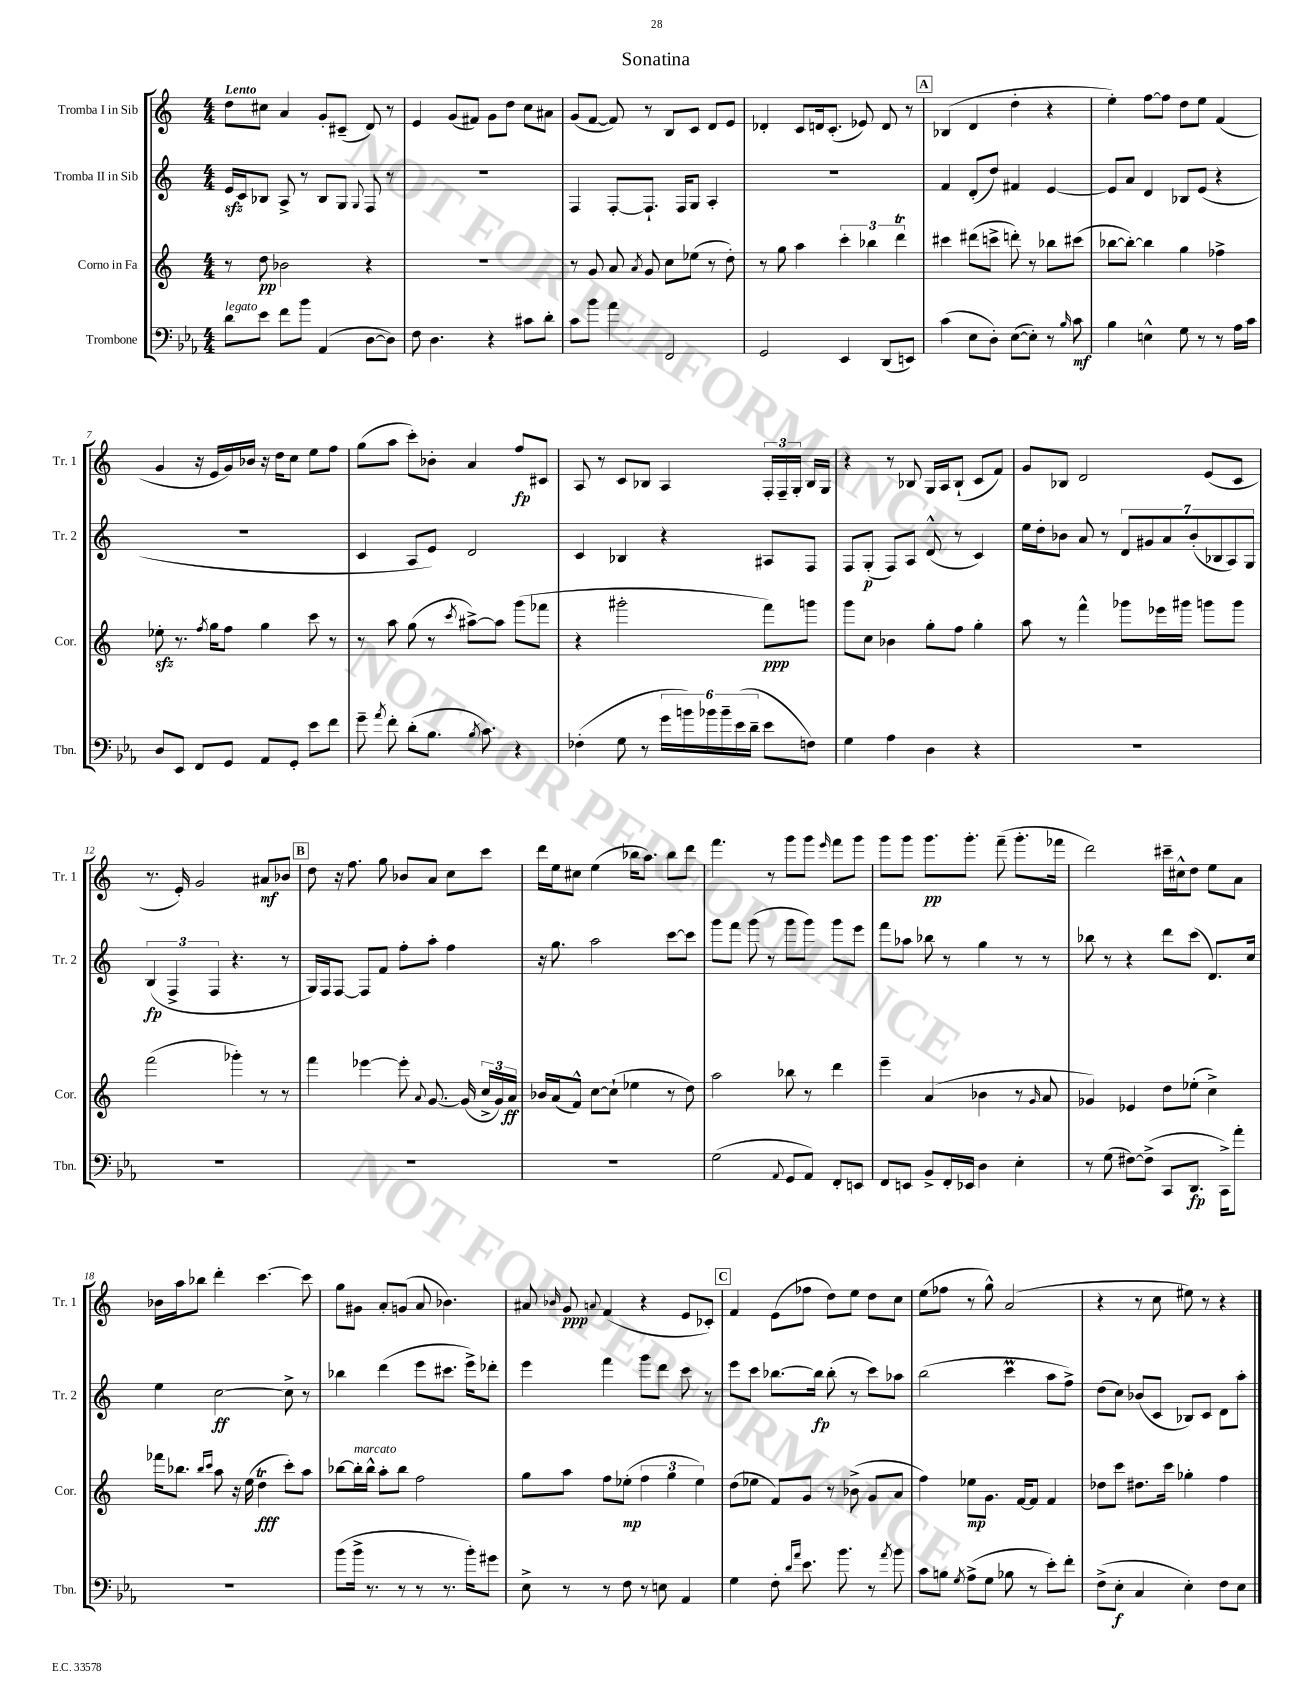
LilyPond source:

\header { title = "Sonatina" }
<<
\new StaffGroup <<
\new Staff = "s0" \with { instrumentName = "Tromba I in Sib" shortInstrumentName = "Tr. 1" } {
    \clef treble \key c \major \numericTimeSignature \time 4/4 \tempo "Lento"
    \autoBeamOff d''8[ cis''8] a'4 g'8[-. cis'8]--( d'8) r8 |
    e'4 g'8[( fis'8]) g'8[ d''8] c''8[ ais'8] |
    g'8[( f'8]~ f'8) r8 b8[ c'8] d'8[ e'8] |
    des'4-. c'8[ d'16 c'8.]-.( ees'8) d'8 r8 |
    \mark \markup { \box "A" } bes4( d'4 d''4-. r4 |
    e''4-.) f''8[~ f''8] d''8[ e''8] f'4( |
    g'4 r16 e'16[ g'16) bes'16] r16 d''16[ c''8] e''8[ f''8] |
    g''8[( a''8] c'''8[-.) bes'8]-. a'4 f''8[\fp cis'8] |
    a8 r8 c'8[ bes8] a4 \tuplet 3/2 { f16[-. f16-- g16]-. } bes16[ g16] |
    r4 r8 bes8 g16[ a16 bes8]-!( c'8[ f'8]) |
    g'8[ bes8] d'2 e'8[( c'8] |
    r8. e'16-.) g'2 ais'8[\mf bes'8] |
    \mark \markup { \box "B" } d''8 r16 f''8. g''8 bes'8[ a'8] c''8[ c'''8] |
    d'''16[ e''16 cis''8] e''4( bes''16[ a''8.]) bes''8[ d'''8] |
    f'''4. r8 g'''8[ g'''8] \grace { e'''16 } f'''8[ g'''8] |
    g'''8[ g'''8] g'''8.[\pp g'''8.]-. f'''8--( g'''8.[-. fes'''16] |
    d'''2) cis'''16[-- cis''16-^ d''8] e''8[ a'8] |
    bes'16[ a''16 bes''8] d'''4-. c'''4.~ c'''8 |
    g''8[ gis'8] a'8[-. g'8]( a'8 bes'4.) |
    ais'8 \grace { bes'16 } g'8\ppp \appoggiatura { a'8 } f'4( r4 e'8[ ces'8]-.) |
    \mark \markup { \box "C" } f'4 e'8[( fes''8] d''8[) e''8] d''8[ c''8] |
    e''8[( fes''8] r8 g''8-^) a'2( |
    r4 r8 c''8 eis''8) r8 r4 \bar "|." |
}
\new Staff = "s1" \with { instrumentName = "Tromba II in Sib" shortInstrumentName = "Tr. 2" } {
    \clef treble \key c \major \numericTimeSignature \time 4/4
    \autoBeamOff e'16[\sfz c'16 bes8] a8-> r8 bes8[ g8] \appoggiatura { g8 } f8 r8 |
    R1 |
    f4 f8[~-. f8.]-! f16[ g8] a4-. |
    R1 |
    \mark \markup { \box "A" } f'4 d'8[-.( d''8]) fis'4 e'4~ |
    e'8[ a'8] d'4 bes8[ e'8]( r4 |
    R1 |
    c'4 a8[ e'8]) d'2 |
    c'4 bes4 r4 ais8[ f8] |
    f8[ g8]-.\p( f8[) a8] d'8-^( r8 c'4) |
    e''16[ d''16-. bes'8] a'8 r8 \tuplet 7/4 { d'8[ gis'8 a'8 bes'8-.( bes8 a8) g8] } |
    \tuplet 3/2 { b4\fp( f4-> f4 } r4. r8 |
    \mark \markup { \box "B" } g16[) f16 f8]~ f8[ f'8] f''8[-. a''8]-. f''4 |
    r16 g''8. a''2 c'''8[~ c'''8] |
    g'''8[ f'''8] g'''8( r8 g'''8[ g'''8]) g'''8[ e'''8] |
    f'''8[ aes''8] bes''8 r8 g''4 r8 r8 |
    bes''8 r8 r4 d'''8[ c'''8]( d'8.[) c''16] |
    e''4 c''2~\ff c''8-> r8 |
    bes''4 d'''4( e'''8[ cis'''8.] e'''16[->) des'''8]-. |
    e'''4 f'''4 g'''8[ d'''8] c'''8 r8 |
    \mark \markup { \box "C" } e'''8[ c'''8] bes''8.[~ bes''16]\fp bes''8-.( r8 c'''8[) aes''8] |
    b''2( c'''4\prall a''8[ f''8]->) |
    d''8[( c''8]) bes'8[( c'8] bes8[) c'8] d'8[ a''8]-. \bar "|." |
}
\new Staff = "s2" \with { instrumentName = "Corno in Fa" shortInstrumentName = "Cor." } {
    \clef treble \key c \major \numericTimeSignature \time 4/4
    \autoBeamOff r8 d''8\pp bes'2 r4 |
    R1 |
    r8 g'8 a'8 \acciaccatura { a'8 } g'8 c''8[ ees''8]( r8 d''8-.) |
    r8 g''8 a''4 \tuplet 3/2 { c'''4-. bes''4 d'''4\trill } |
    \mark \markup { \box "A" } cis'''4 dis'''8[( c'''8]-> d'''8-.) r8 bes''8[ cis'''8]( |
    bes''8[~ bes''8]~-.) bes''4 g''4 fes''4-> |
    ees''8-.\sfz r8. \acciaccatura { f''8 } g''16[ f''8] g''4 c'''8 r8 |
    r8 a''8 g''8( r8 \acciaccatura { c'''8 } ais''8[~->) ais''8] g'''8[( fes'''8] |
    r4 gis'''2-. f'''8[\ppp) g'''8] |
    g'''8[ c''8] bes'4 g''8[-. f''8] g''4-. |
    a''8 r8 f'''4-^ ges'''8[ ees'''16 gis'''16] g'''8[ g'''8] |
    f'''2( ges'''4-.) r8 r8 |
    \mark \markup { \box "B" } f'''4 ees'''4~ ees'''8-. \appoggiatura { a'8 } g'8.~ g'16( \tuplet 3/2 { c''16[-> g'16) a'16]\ff } |
    bes'16[ a'16( f'8]-^) c''8[~ c''8]-!( ees''4 r8 d''8) |
    a''2 bes''8 r8 d'''4 |
    e'''4-- a'4( bes'4 r8 \grace { g'16 } a'8 |
    ges'4) ees'4 d''8[ ees''8]-.( c''4->) |
    fes'''16[ bes''8.] \grace { bes''16[ c'''16] } a''8 r16 e''16( d''4\trill\fff c'''8[-.) a''8] |
    bes''8[~ bes''16-.^\markup { \italic "marcato" } bes''16]-^ a''8[-. bes''8] f''2 |
    g''8[ a''8] f''8[ ees''8]-.\mp( \tuplet 3/2 { f''4 g''4 ees''4) } |
    \mark \markup { \box "C" } d''8[( ees''8] f'8[) g'8] r8 bes'8->( g'8[ a'8] |
    f''4) ees''8[\mp g'8.] f'16[~ f'8] f'4 |
    des''8[ c'''8] dis''8.[ c'''16] ges''4-. f''4 \bar "|." |
}
\new Staff = "s3" \with { instrumentName = "Trombone" shortInstrumentName = "Tbn." } {
    \clef bass \key ees \major \numericTimeSignature \time 4/4
    \autoBeamOff d'8[^\markup { \italic "legato" } ees'8] f'8[ bes'8] aes,4( d8[~ d8]) |
    f8 d4. r4 cis'8[ d'8]-. |
    c'8[ bes'8] aes'4 f,2 |
    g,2 ees,4 d,8[( e,8]) |
    \mark \markup { \box "A" } c'4( ees8[ d8]-.) ees8[~( ees8]-.) r8 \grace { bes16 } c'8\mf |
    bes4 e4-^ g8 r8 r8 aes16[ c'16] |
    d8[ ees,8] f,8[ g,8] aes,8[ g,8]-. ees'8[ f'8] |
    g'8-- \acciaccatura { aes'8 } f'8-. d'8[-.( bes8.] \acciaccatura { bes8 } c'8.) r4 |
    fes4-.( g8 r8 \tuplet 6/4 { g'16[ b'16) bes'16 bes'16-- ees'16( d'16]-- } ees'8[ f8]) |
    g4 aes4 d4 r4 |
    R1 |
    R1 |
    \mark \markup { \box "B" } R1 |
    R1 |
    g2( \appoggiatura { aes,8 } g,8[ aes,8]) f,8[-. e,8] |
    f,8[ e,8] bes,8[-> f,16-. ees,16] d4 ees4-. |
    r8 g8( fis8[~) fis8]->( c,8[ d,8.]\fp c,16[->) aes'8]-. |
    R1 |
    bes'8[( bes'16]-> r8. r8 r8 r8. bes'16[-.) gis'8] |
    ees8-> r8 r8 f8 r8 e8 aes,4 |
    \mark \markup { \box "C" } g4 f8-. \grace { d'16[ aes'16] } ees'8. bes'8. r8 \acciaccatura { aes'8 } bes'8 |
    c'8[ b8] \acciaccatura { g8 } aes8[->( g8] bes8 r8 ees'8[-.) f'8]-. |
    f8[->( ees8]-.\f c4 ees4-.) f8[ ees8] \bar "|." |
}
>>
>>
